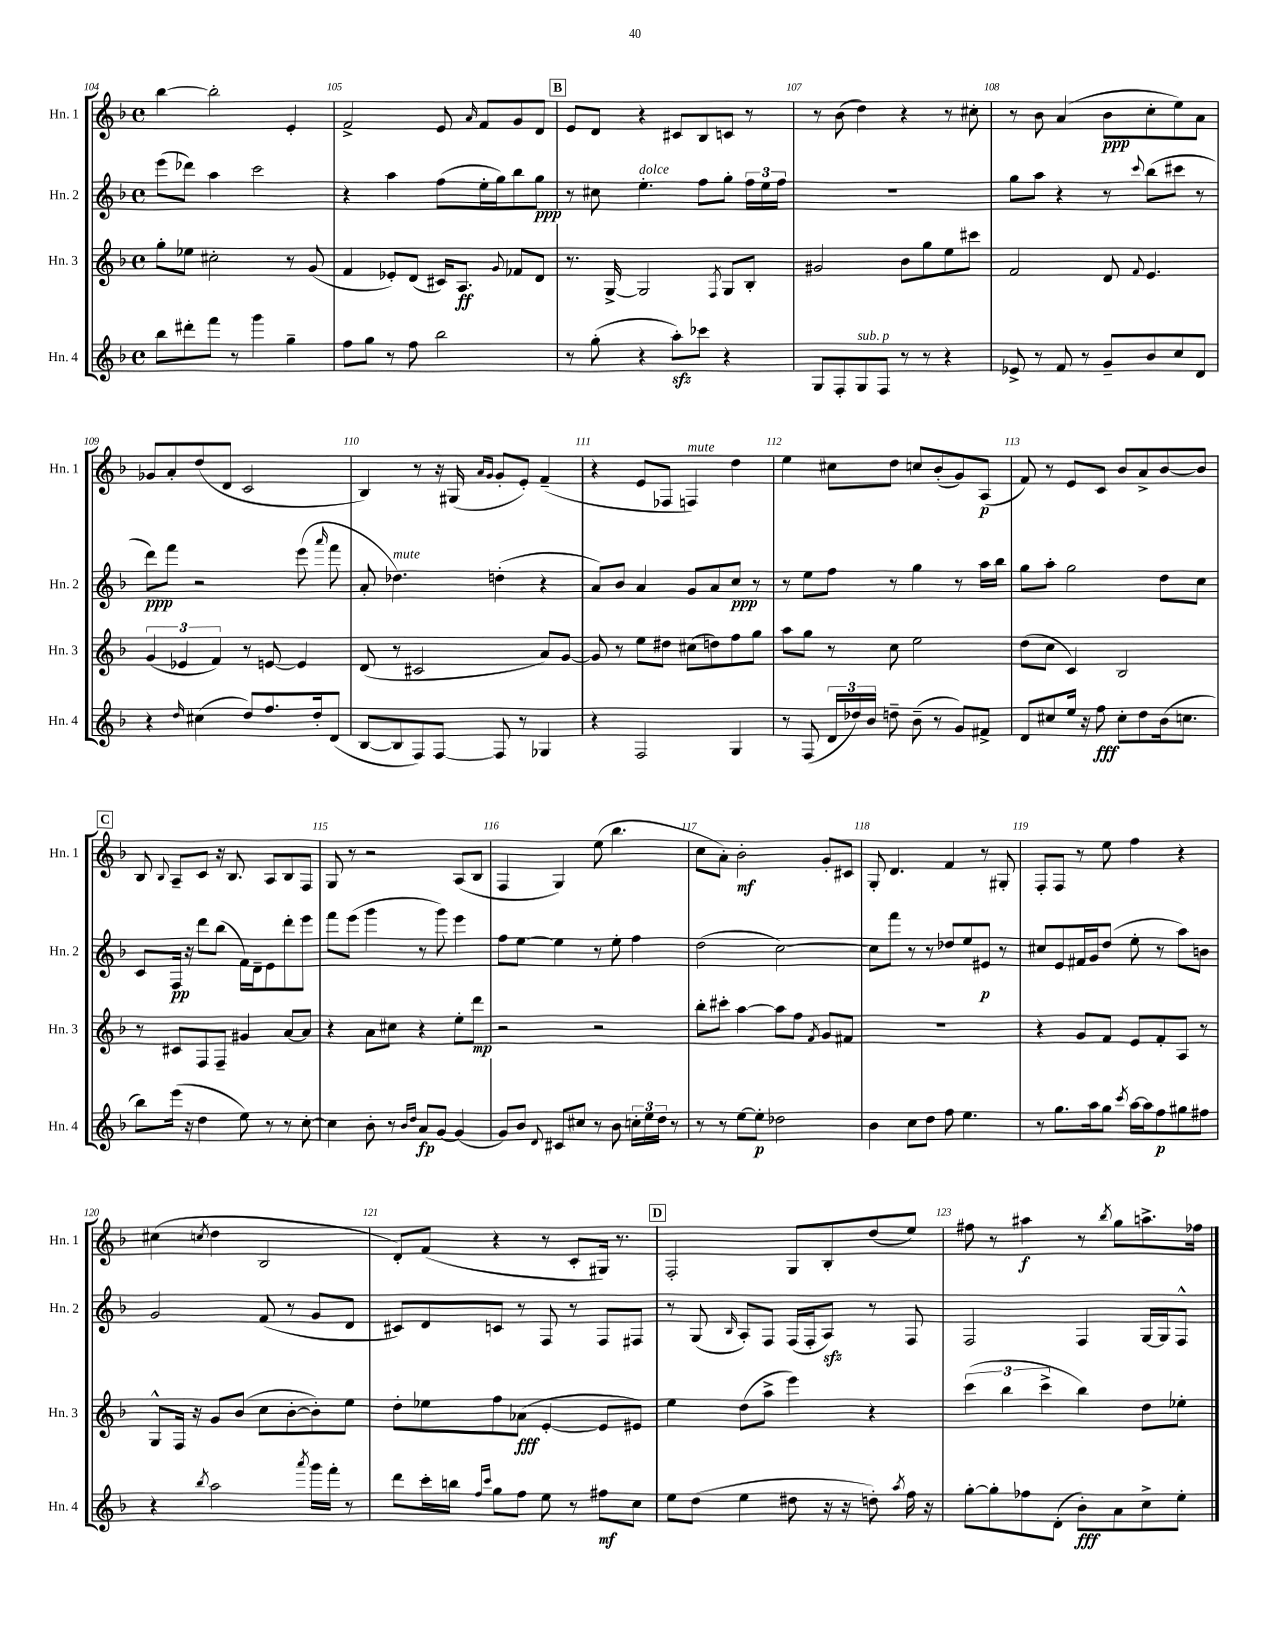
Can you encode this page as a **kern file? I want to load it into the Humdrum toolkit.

**kern	**kern	**kern	**kern
*staff4	*staff3	*staff2	*staff1
*clefG2	*clefG2	*clefG2	*clefG2
*k[b-]	*k[b-]	*k[b-]	*k[b-]
*M4/4	*M4/4	*M4/4	*M4/4
*met(c)	*met(c)	*met(c)	*met(c)
8bb-\L	8gg'\L	(8eee\L	[4bb-\
8ddd#'\	8ee-\J	8ddd-\J)	.
8fff\J	2cc#'\	4aa\	2bb-'\]
8r	.	.	.
4ggg\	.	2ccc\	.
4gg~\	8r	.	4e'/
.	(8g/	.	.
=	=	=	=
8ff\L	4f/	4r	2f^/
8gg\J	.	.	.
8r	8e-'/L)	4aa\	.
8ff\	(8d/J	.	.
2bb-\	16c#/LK)	(8ff\L	8e/
.	8.A/J	.	.
.	.	.	16qqa/
.	.	16ee'\L	8f/L
.	.	16gg\J)	.
.	8qqg/	.	.
.	8f-/L	8bb-\	8g/
.	8d/J	8gg\J	8d/J
=	=	=	=
8r	8.r	8r	8e/L
(8gg'\	.	8cc#\	8d/J
.	[16G^/	.	.
4r	2G/]	4.ee'\	4r
8aa'\L)	.	.	8c#/L
8ccc-\J	.	8ff\L	8B-/
.	8qF/	.	.
4r	8G/L	8gg'\J	8c/J
.	8B-'/J	24ff\LL	8r
.	.	24ee\	.
.	.	24ff\JJ	.
=	=	=	=
8G/L	2g#/	1r	8r
8F'/	.	.	(8b-\
8G/	.	.	4dd\)
8F/J	.	.	.
8r	8b-\L	.	4r
8r	8gg\	.	.
4r	8ee\	.	8r
.	8ccc#\J	.	8cc#'\
=	=	=	=
8e-^/	2f/	8gg\L	8r
8r	.	8aa\J	8b-\
8f/	.	4r	(4a/
8r	.	.	.
8g~/L	8d/	8r	8b-\L
.	8qqf/	8qqccc/	.
8b-/	4.e/	(8bb-\L	8cc'\
8cc/	.	8ccc#\J	8ee\)
8d/J	.	8r	8a\J
=	=	=	=
4r	(6g/	8ddd\L)	8g-/L
.	.	8fff\J	8a'/
.	6e-/	.	.
16qqdd/	.	.	.
(4cc#\	.	2r	(8dd/
.	6f/)	.	.
.	.	.	8d/J
8dd/L)	8r	.	2c/
8.ff/	[8e/	.	.
.	4e/]	(8eee\	.
16dd'/k	.	.	.
.	.	16qqaaa/	.
(8d/J	.	8fff\	.
=	=	=	=
[8B-/L	(8d/	8a'/	4B-/)
8B-/]	8r	4.dd-\)	.
8F/)	2c#/	.	8r
[8F/J	.	.	16r
.	.	.	(16G#/
.	.	.	16qqa/LL
.	.	.	16qqg/JJ
8F/]	.	(4dd'\	8g'/L
8r	.	.	8e'/J)
4G-/	8a/L)	4r	(4f~/
.	[8g/J	.	.
=	=	=	=
4r	8g/]	8a/L)	4r
.	8r	8b-/J	.
2F/	8ee\L	4a/	8e/L
.	8dd#\J	.	8F-/J
.	(8cc#\L	8g/L	4F/)
.	8dd\)	8a/	.
4G/	8ff\	8cc/J	4dd\
.	8gg\J	8r	.
=	=	=	=
8r	8aa\L	8r	4ee\
(8F/	8gg\J	8ee\L	.
24d/LL	8r	8ff\J	8cc#\L
24dd-/)	.	.	.
24b-/JJ	.	.	.
8dd~\	8cc\	8r	8dd\J
(8b-~\	2ee\	4gg\	8cc/L
8r	.	.	(8b-'/
8g/L)	.	8r	8g/)
8f#^/J	.	16aa\LL	(8A/J
.	.	16bb-\JJ	.
=	=	=	=
8d/L	(8dd\L	8gg\L	8f/)
8cc#/	8cc\J	8aa'\J	8r
16ee/Jk	4c/)	2gg\	8e/L
16r	.	.	.
8ff\	.	.	8c/J
8cc#'\L	2B-/	.	8b-/L
8dd\	.	.	8a^/
(16b-\k	.	8dd\L	[8b-/
8.cc\J	.	.	.
.	.	8cc\J	8b-/]J
=	=	=	=
8bb-\L)	8r	8c/L	8B-/
.	.	.	8qqB-/
(16eee\Jk	8c#/L	16F/Jk	8A~/L
16r	.	16r	.
4dd\	8F/	8ddd\L	8c/J
.	8F~/J	(8bb-\J	16r
.	.	.	8.B-/
8ee\)	4g#/	16f\LL)	.
.	.	16d~\J	.
8r	.	8e\	8A/L
8r	[8a/L	8ddd'\	8B-/
[8cc'\	8a/]J	8eee\J	8F/J
=	=	=	=
4cc\]	4r	8fff\L	8G/
.	.	(8eee\J	8r
8b-'\	8a\L	4ggg\	2r
8r	8cc#\J	.	.
16qqb-/LL	.	.	.
16qqdd/JJ	.	.	.
8a/L	4r	8r	.
[8g/J	.	8ggg\)	.
(4g/]	8ee'\L	4eee\	(8A/L
.	8ddd\J	.	8B-/J
=	=	=	=
8g/L)	2r	8ff\L	4F/
8b-/J	.	[8ee\J	.
8qqd/	.	.	.
8c#/L	.	4ee\]	4G/)
8cc#/J	.	.	.
8r	2r	8r	(8ee\
8b-\	.	8ee'\	4.bb-\
24cc'\LL	.	4ff\	.
24ee\	.	.	.
24dd\JJ	.	.	.
8r	.	.	.
=	=	=	=
8r	8bb-'\L	(2dd\	8cc\L
8r	8ccc#'\J	.	8a'\J)
[8ee\L	[4aa\	.	2b-'\
8ee'\]J	.	.	.
2dd-\	8aa\]L	[2cc\)	.
.	8ff\J	.	.
.	8qf/	.	.
.	8g/L	.	8g'/L
.	8f#/J	.	8c#/J
=	=	=	=
4b-\	1r	8cc\]L	8G'/
.	.	8fff\J	4.d/
8cc\L	.	8r	.
8dd\J	.	8r	.
8ff\	.	8dd-/L	4f/
4.ee\	.	8ee/	.
.	.	8e#/J	8r
.	.	8r	8G#'/
=	=	=	=
8r	4r	8cc#/L	8F'/L
8.gg\L	.	8e/	8F/J
.	8g/L	16f#/L	8r
16aa\k	.	16g/J	.
8gg\J	8f/J	(8dd/J	8ee\
8qccc/	.	.	.
[16aa\LL	8e/L	8ee'\	4ff\
16aa\]J	.	.	.
8ff\	8f'/	8r	.
8gg#\	8A/J	8aa\L)	4r
8ff#\J	8r	8b\J	.
=	=	=	=
4r	8G^^/L	2g/	(4cc#\
.	16F/Jk	.	.
.	16r	.	.
8qbb-/	.	.	8qcc/
2aa\	8g/L	.	4dd\
.	(8b-/J	.	.
.	8cc\L	(8f/	2B-/
.	[8b-'\	8r	.
8qaaa/	.	.	.
16ggg\LL	8b-'\])	8g/L	.
16fff'\JJ	.	.	.
8r	8ee\J	8d/J	.
=	=	=	=
8ddd\L	8dd'\L	8c#/L)	8d'/L)
16ccc'\L	8ee-\	8d/	(8f/J
16bb\JJ	.	.	.
16qqff/LL	.	.	.
16qqccc/JJ	.	.	.
8gg\L	8ff\	8c/J	4r
8ff\J	(8a-\J	8r	.
8ee\	[4e'/	8F/	8r
8r	.	8r	8c'/L
8ff#\L	8e/]L	8F/L	16G#/Jk)
.	.	.	8.r
8cc\J	8e#/J)	8F#/J	.
=	=	=	=
8ee\L	4ee\	8r	2F'/
(8dd\J	.	(8G/	.
.	.	16qqB-/	.
4ee\	(8dd\L	8A'/L)	.
.	8aa^\J	8F/J	.
8dd#\	4eee\)	(16F/LL	8G/L
.	.	16F'/J	.
16r	.	8A/J)	8B-'/
16r	.	.	.
8dd'\)	4r	8r	(8dd/
8qaa/	.	.	.
16ff\	.	8F/	8ee/J)
16r	.	.	.
=	=	=	=
[8gg'\L	(6ccc\	2F/	8ff#\
8gg'\]	.	.	8r
.	6bb-\	.	.
8ff-\	.	.	4aa#\
.	6ccc^\	.	.
(8d'\J	.	.	.
8b-'\L)	4bb-\)	4F/	8r
.	.	.	8qbb-/
8a\	.	.	8gg\L
8cc^\	8dd\L	[16G/LL	8.aa^\
.	.	16G/]J	.
8ee'\J	8ee-'\J	8F^^/J	.
.	.	.	16ff-\Jk
==	==	==	==
*-	*-	*-	*-
